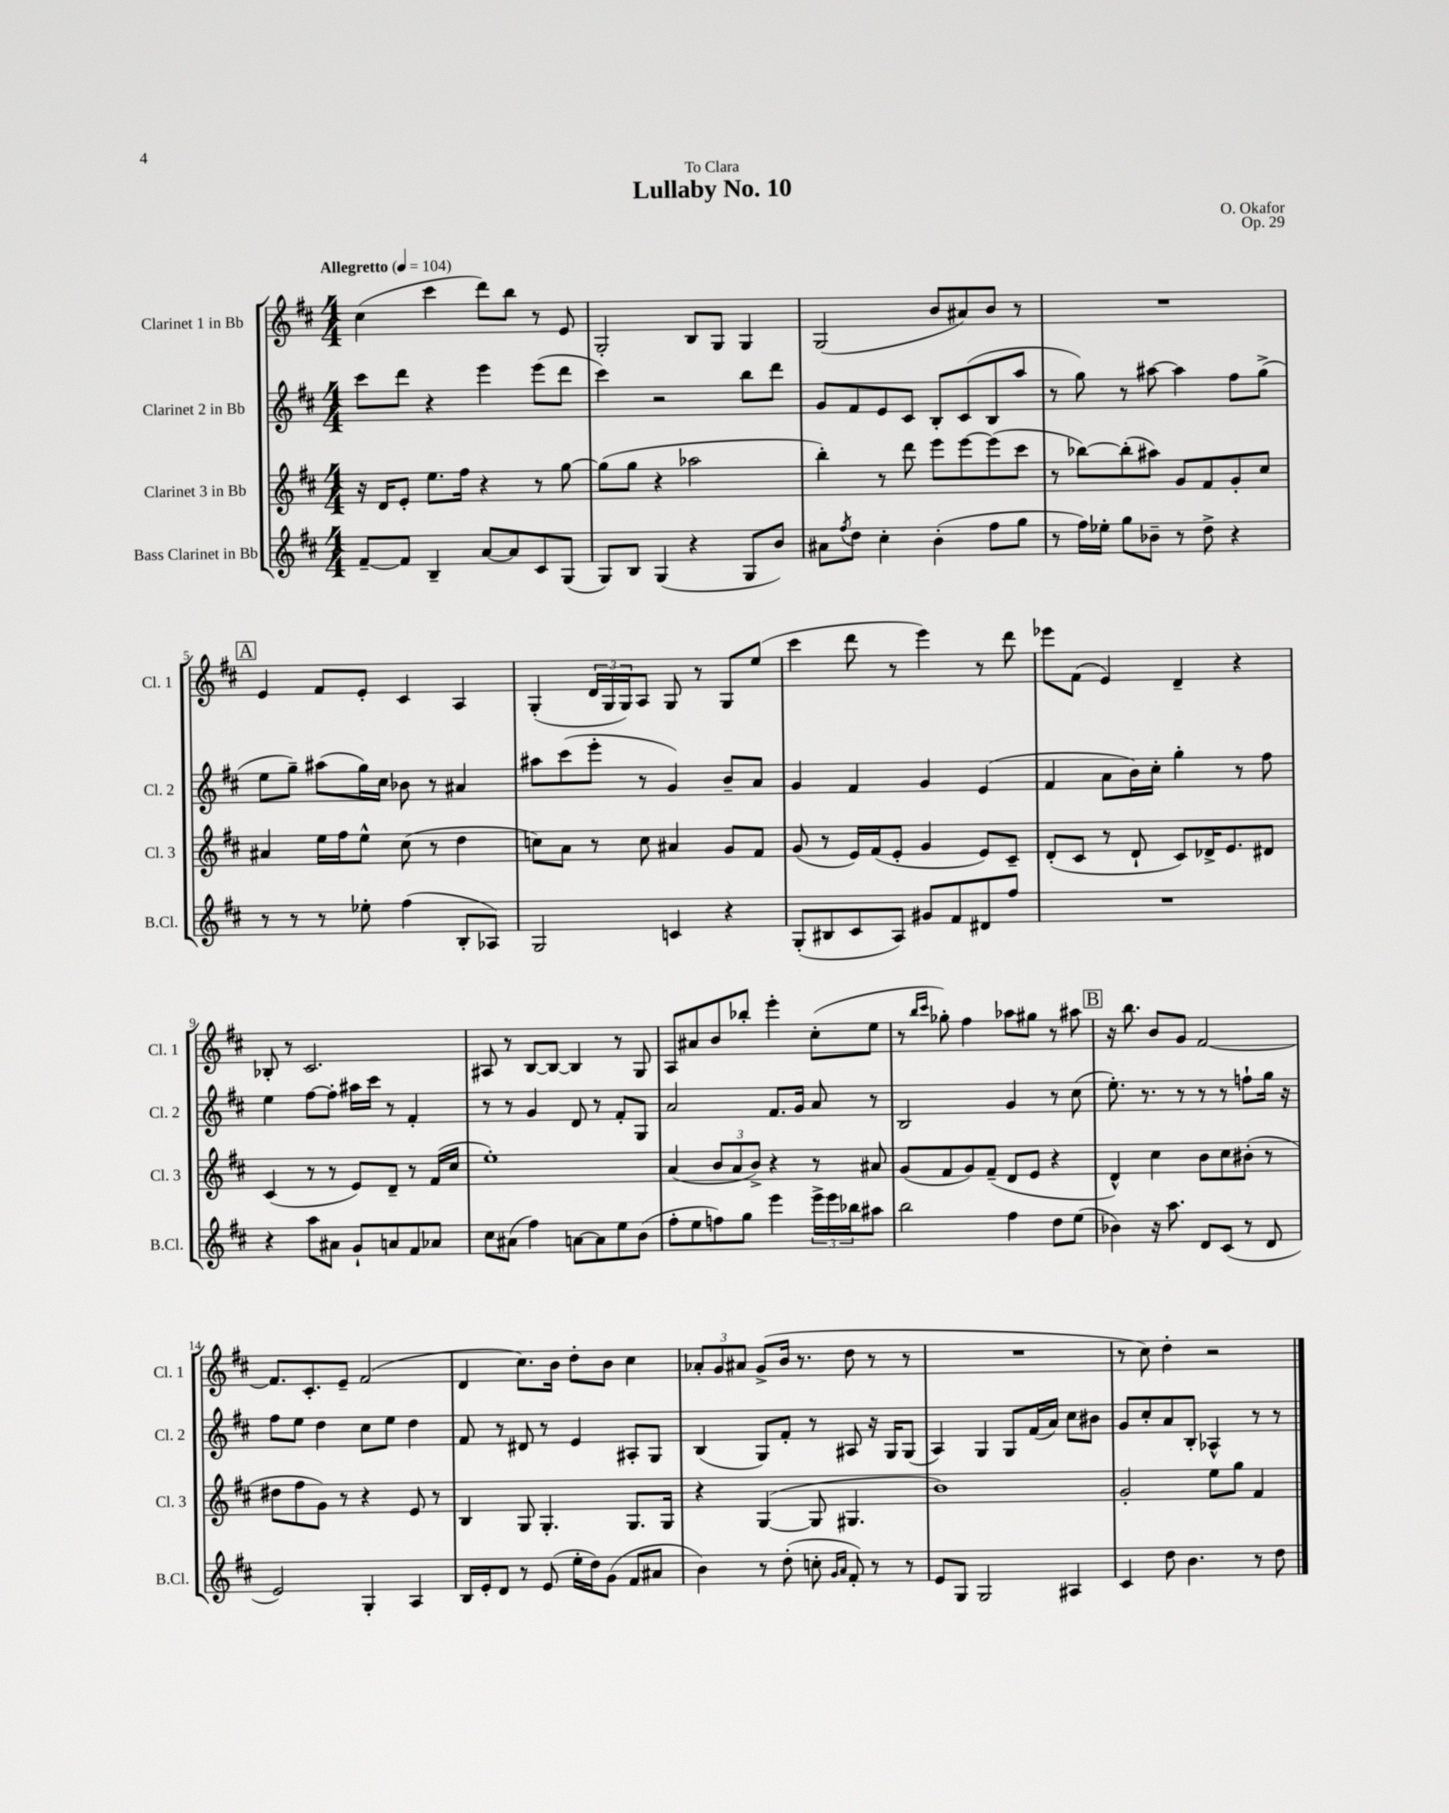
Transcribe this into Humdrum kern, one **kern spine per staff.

**kern	**kern	**kern	**kern
*staff4	*staff3	*staff2	*staff1
*clefG2	*clefG2	*clefG2	*clefG2
*k[f#c#]	*k[f#c#]	*k[f#c#]	*k[f#c#]
*M4/4	*M4/4	*M4/4	*M4/4
*MM104	*MM104	*MM104	*MM104
[8f#~	16r	8ccc#	(4cc#
.	16d	.	.
8f#]	8e'	8ddd	.
4B~	8.ee	4r	4ccc#
.	16ff#	.	.
[8a	4r	4eee	8ddd)
8a]	.	.	8bb
8c#	8r	(8eee	8r
(8G	[8gg	8ddd	8e
=	=	=	=
8G)	(8gg]	4ccc#)	2G'
8B	8gg	.	.
(4G	4r	2r	.
4r	2aa-	.	8B
.	.	.	8G
8G	.	8bb	4G
8b)	.	8ddd	.
=	=	=	=
8a#	4bb')	8g	(2G
8qff#	.	.	.
8dd	.	8f#	.
4cc#'	8r	8e	.
.	8ddd	8c#	.
(4b'	8eee	8B'	8b
.	[8eee	(8c#	8a#)
8ff#	(8eee]	8B	8b
8gg	8ccc#	8aa	8r
=	=	=	=
8r	8r	8r	1r
16ff#)	[8bb-)	8gg)	.
16ee-'	.	.	.
8gg	(8bb-']	8r	.
8b-~	8aa#)	[8aa#	.
8r	8g	4aa#]	.
8dd^	8f#	.	.
4r	8g'	8ff#	.
.	8cc#	(8gg^	.
=	=	=	=
8r	4a#	8ee	4e
8r	.	8gg~)	.
8r	16ee	(8aa#	8f#
.	16ff#	.	.
8ee-'	8ee^^	16gg)	8e'
.	.	16cc#	.
(4ff#	(8cc#	8b-	4c#
.	8r	8r	.
8B'	4dd	4a#	4A
8A-)	.	.	.
=	=	=	=
2G	8cc)	8aa#	(4G'
.	8a	(8ccc#	.
.	8r	8eee'	24d
.	.	.	24G
.	.	.	24G)
.	8cc	8r	8A
4c	4a#	4g)	8G
.	.	.	8r
4r	8g	8b~	8G
.	8f#	8a	(8ee
=	=	=	=
(8G'	(8g	4g	4ccc#
8B#	8r	.	.
8c#	16e)	4f#	8ddd
.	(16f#	.	.
8A)	8e'	.	8r
8g#	4g	4g	4eee)
8f#	.	.	.
8d#	8e)	(4e	8r
8ff#	8c#~	.	8ddd
=	=	=	=
1r	(8d'	4f#	8eee-
.	8c#	.	(8f#
.	8r	8a	4e)
.	8d`	16b)	.
.	.	16cc#'	.
.	8c#)	4gg'	4d~
.	16d-^	.	.
.	8.e	.	.
.	.	8r	4r
.	8d#	8ff#	.
=	=	=	=
4r	(4c#	4ee	8B-'
.	.	.	8r
8aa	8r	[8ff#	2.c#
8a#	8r	8ff#']	.
8g`	8e)	16aa#	.
.	.	16ccc#	.
8a	8d~	8r	.
8f#	8r	4f#'	.
8a-	(16f#	.	.
.	16cc#	.	.
=	=	=	=
8cc#	1ee')	8r	8A#
(8a#	.	8r	8r
4ff#)	.	4g	[8B
.	.	.	8B_
[8a	.	8d	4B]
8a]	.	8r	.
8ee	.	8f#'	8r
(8b	.	8G	8G
=	=	=	=
8ff#'	(4a	2a	8A
8ee	.	.	8a#
8ff)	12b	.	8b
.	12a	.	.
8gg	.	.	8bb-'
.	12b^)	.	.
4eee	4r	8.f#	4eee'
.	.	16g	.
24eee^	8r	8a	(8cc#'
24eee	.	.	.
24bb-	.	.	.
8aa#	8a#	8r	8ee
=	=	=	=
2bb	(8g	2B	8r
.	.	.	16qqbb
.	.	.	16qqccc#
.	8f#	.	8gg-')
.	8g)	.	4ff#
.	(8f#~	.	.
4ff#	8d	4g	8aa-
.	8e	.	8gg#
8dd	4r	8r	8r
(8ee	.	(8cc#	8aa#
=	=	=	=
4b-)	4d^^)	8.ee')	16r
.	.	.	8.bb
.	.	8.r	.
16r	4cc#	.	8b
8.aa	.	.	.
.	.	8r	8g
8d	8b	8r	[2f#
(8c#	8cc#	8r	.
8r	(8b#'	8ff`	.
8d	8r	16gg	.
.	.	16r	.
=	=	=	=
2e)	8dd#	8ff#	8.f#]
.	8ff#	8ee	.
.	.	.	8.c#'
.	8g)	4dd	.
.	8r	.	8e~
4G'	4r	8cc#	(2f#
.	.	8ee	.
4A	8e	4dd	.
.	8r	.	.
=	=	=	=
16B	4B	8f#	4d
16e'	.	.	.
8d	.	8r	.
8r	8G	8d#	8.cc#)
(8e	4.G'	8r	.
.	.	.	16b
16ee'	.	4e	8dd'
16dd)	.	.	.
(8g	.	.	8b
8f#	8.G	8A#'	4cc#
8a#	.	8G	.
.	16G	.	.
=	=	=	=
4b)	4r	(4B	12a-'
.	.	.	12g
.	.	.	12a#
8r	([4G	8G)	(8g^
(8dd'	.	8f#'	16b
.	.	.	8.r
8cc'	8G]	8r	.
16qqg	.	.	.
16qqa	.	.	.
8f#')	4.G#	8A#	8dd
8r	.	16r	8r
.	.	16G	.
8r	.	(8G	8r
=	=	=	=
8e	1b)	4A)	1r
8G	.	.	.
2G	.	4G	.
.	.	8G	.
.	.	(16f#	.
.	.	16a)	.
4A#	.	8cc#	.
.	.	8b#	.
=	=	=	=
4c#	2g'	8g	8r
.	.	8cc#'	8cc#)
8dd	.	8a	4dd'
4.b	.	8B'	.
.	8ee	4A-^^	2r
.	8gg	.	.
8r	4f#	8r	.
8dd	.	8r	.
==	==	==	==
*-	*-	*-	*-
